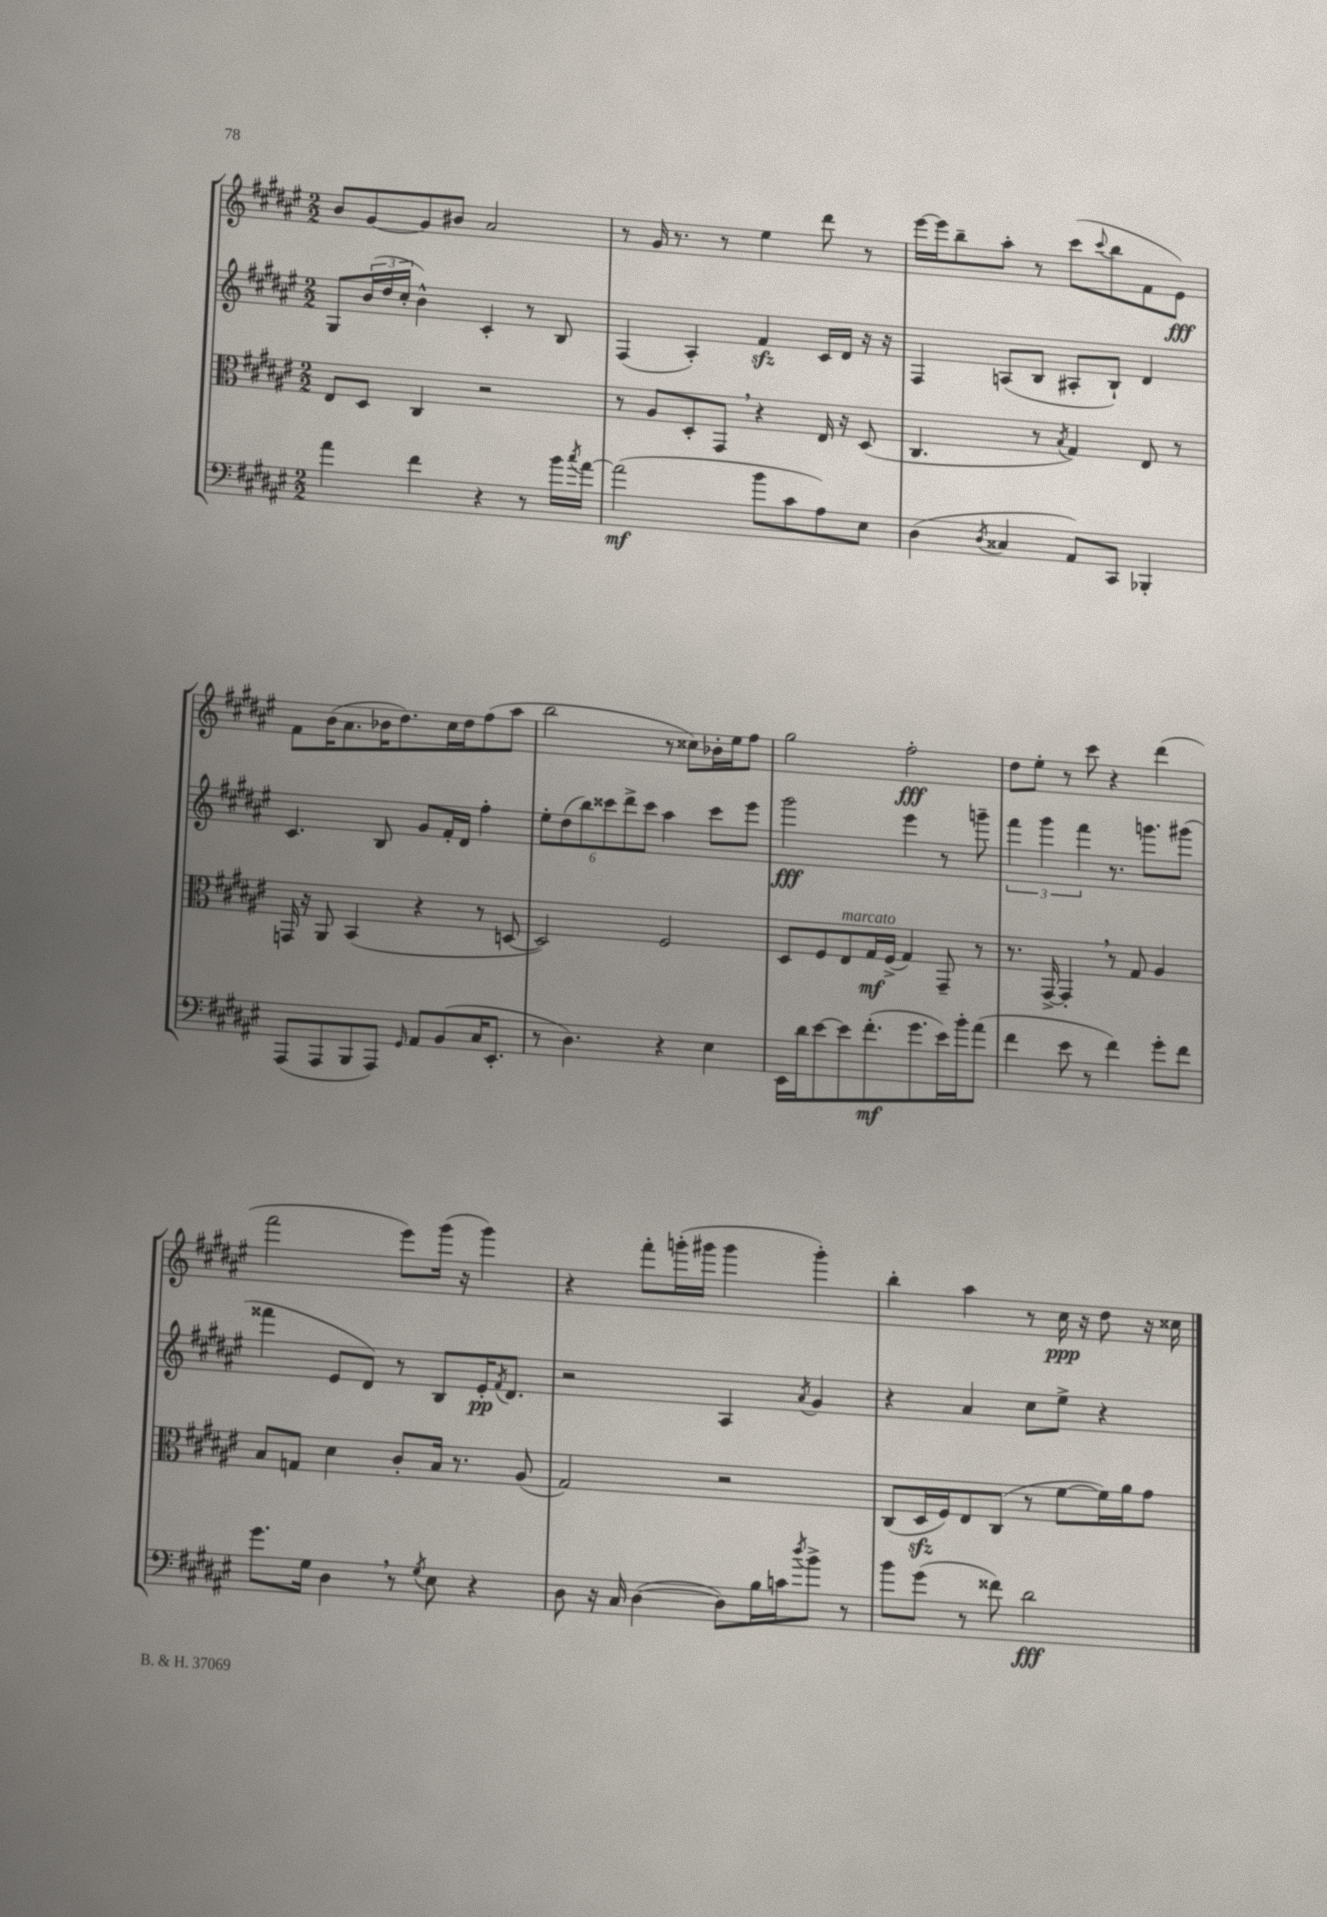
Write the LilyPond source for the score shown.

<<
\new StaffGroup <<
\new Staff = "s0" {
    \clef treble \key fis \major \numericTimeSignature \time 2/2
    b'8 gis'8~ gis'8 bis'8 ais'2 |
    r8 gis'16 r8. r8 eis''4 dis'''8 r8 |
    eis'''16~ eis'''16 b''8-- ais''8-. r8 cis'''8( \appoggiatura { cis'''8 } b''8 fis'8 eis'8\fff) |
    fis'8 b'16( ais'8. bes'16 dis''8.) cis''16 dis''16 fis''8( ais''8 |
    b''2 r8 cisis''8) bes'16-. eis''16 fis''8 |
    gis''2 fis''2-.\fff |
    dis''8 eis''8-. r8 cis'''8 r4 dis'''4( |
    fis'''2 eis'''8) gis'''16( r16 gis'''4) |
    r4 fis'''8-. g'''16-.( gis'''16 gis'''4 gis'''4-.) |
    b''4-. ais''4 r8 cis''16\ppp r16 dis''8 r16 cisis''16 \bar "|." |
}
\new Staff = "s1" {
    \clef treble \key fis \major \numericTimeSignature \time 2/2
    gis8 \tuplet 3/2 { b'16( dis''16 cis''16-. } b'4-^) cis'4-. r8 b8 |
    fis4( ais4-.) fis'4\sfz cis'16 dis'16 r16 r16 |
    fis4 a8( b8 ais8-. b8-!) dis'4 |
    cis'4. b8 gis'8 fis'16-. dis'16 fis''4-. |
    \tuplet 6/4 { eis''8-. dis''8( b''8) cisis'''8 dis'''8-> cisis'''8 } ais''4 cisis'''8 eis'''8 |
    gis'''2\fff eis'''4 r8 g'''8-- |
    \tuplet 3/2 { fis'''4 gis'''4 fis'''4 } r8. g'''8. gis'''8( |
    fisis'''4 eis'8 dis'8) r8 b8 eis'16-.\pp \acciaccatura { fis'8 } dis'8. |
    r2 ais4 \acciaccatura { ais'8 } gis'4 |
    r4 ais'4 cis''8 eis''8-> r4 \bar "|." |
}
\new Staff = "s2" {
    \clef alto \key fis \major \numericTimeSignature \time 2/2
    eis8 dis8 cis4 r2 |
    r8 ais8 dis8-. gis,8 \breathe r4 eis16 r16 dis8( |
    cis4. r8 \acciaccatura { b8 } gis4) eis8 r8 |
    g,16 r16 ais,8 b,4( r4 r8 d8~ |
    d2) fis2 |
    dis8 fis8 eis8^\markup { \italic "marcato" } gis16\mf fis16->( gis4) gis,8-- r8 |
    r8. gis,16~-> gis,4-. \breathe r8 gis8 ais4 |
    b8 g8 dis'4 cis'8-. b16 r8. ais8( |
    gis2) r2 |
    cis8( dis16\sfz fis16) eis8 cis8( r8 fis'8~ fis'16) ais'16 gis'8 \bar "|." |
}
\new Staff = "s3" {
    \clef bass \key fis \major \numericTimeSignature \time 2/2
    ais'4 fis'4 r4 r8 b'16 \acciaccatura { cis''8 } ais'16~ |
    ais'2\mf( b'8 cis'8 ais8) eis8 |
    dis4( \acciaccatura { dis8 } cisis4 ais,8) cis,8 bes,,4-. |
    ais,,8( ais,,8 b,,8 ais,,8) \grace { gis,16 } ais,8 b,8( cis16 eis,8.-. |
    r8 dis4.) r4 eis4 |
    eis,16 dis'16 eis'8~ eis'8 fis'8.-.\mf( gis'8. eis'16) b'16-. ais'8( |
    fis'4 eis'8 r8 fis'4) gis'8-. fis'8 |
    gis'8. gis16 dis4 \breathe r8 \acciaccatura { gis8 } eis8 r4 |
    dis8 r16 cis16 dis4~( dis8) b16 c'16 \acciaccatura { dis''8 } b'8-> r8 |
    b'8 gis'8( r8 fisis'8) dis'2\fff \bar "|." |
}
>>
>>
\layout { \context { \Score \remove "Bar_number_engraver" } }
